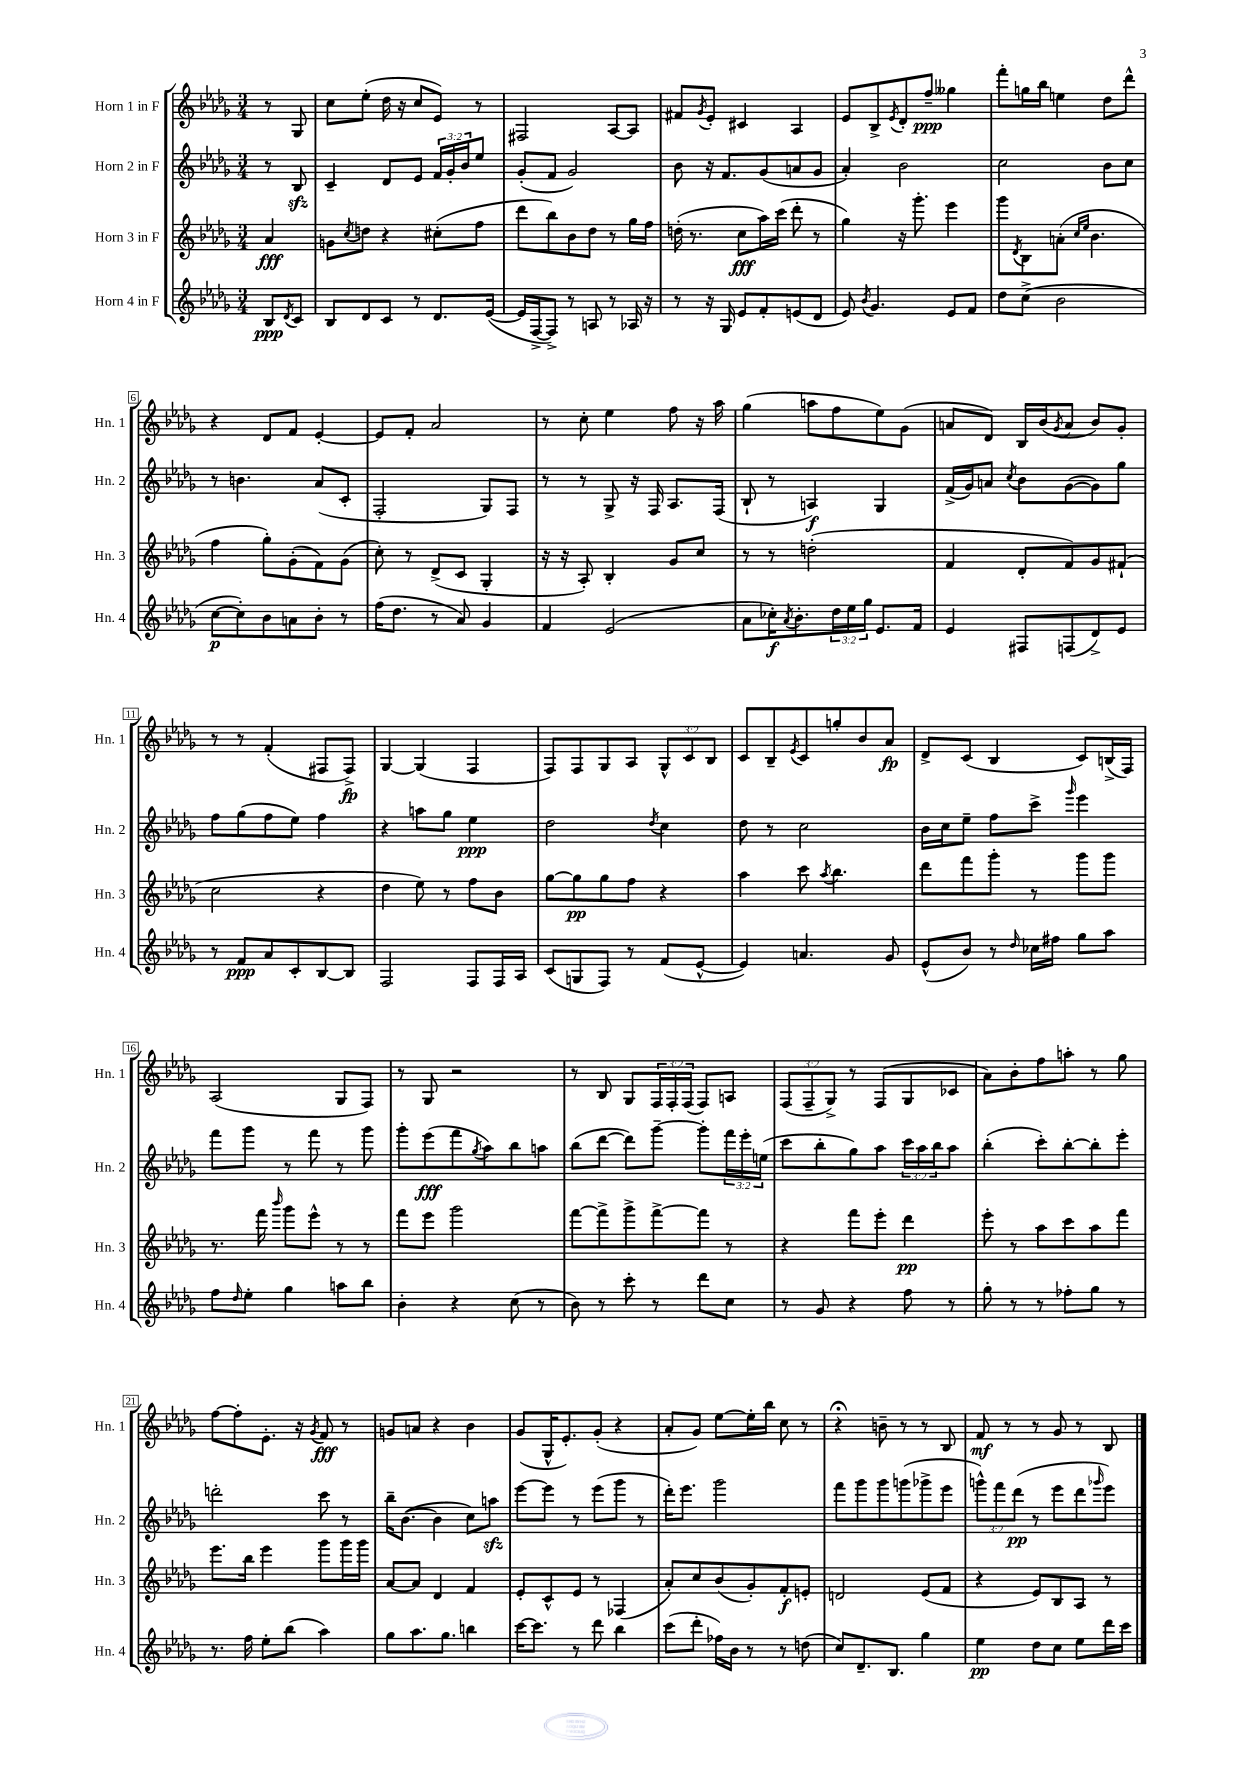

**kern	**kern	**kern	**kern
*staff4	*staff3	*staff2	*staff1
*clefG2	*clefG2	*clefG2	*clefG2
*k[b-e-a-d-g-]	*k[b-e-a-d-g-]	*k[b-e-a-d-g-]	*k[b-e-a-d-g-]
*M3/4	*M3/4	*M3/4	*M3/4
8B-	4a-	8r	8r
8qd-	.	.	.
8c	.	8B-	8G-
=	=	=	=
8B-	8g	4c~	8cc
.	8qcc	.	.
8d-	8dd	.	(8ee-'
8c	4r	8d-	16dd-
.	.	.	16r
8r	.	8e-	8cc
8.d-	(8cc#'	24f	8e-)
.	.	24g-'	.
.	.	24b-	.
.	8ff	8ee-	8r
([16e-	.	.	.
=	=	=	=
16e-]	8ddd-	(8g-'	2F#
[16F^	.	.	.
8F^])	8bb-)	8f	.
8r	8b-	2g-)	.
8A	8dd-	.	.
8r	8r	.	[8A-
16A-	16gg-	.	8A-]
16r	16ff	.	.
=	=	=	=
8r	(16dd'	8b-	8f#
.	8.r	.	.
.	.	.	8qg-
16r	.	16r	8e-'
16G-	.	8.f	.
8e-	8cc	.	4c#
8f'	16aa-)	(8g-	.
.	(16ccc	.	.
(8e	8ddd-'	8a	4A-
8d-	8r	8g-	.
=	=	=	=
8e-)	4gg-)	4a-')	8e-
8qb-	.	.	.
4.g-	.	.	8B-^
.	.	.	8qe-
.	16r	2b-	8d-'
.	8.ggg-'	.	.
.	.	.	8ff~
8e-	4eee-	.	4gg--
8f	.	.	.
=	=	=	=
8dd-	8ggg-	2cc	8fff'
.	8qd-	.	.
(8cc^	8B-	.	16gg
.	.	.	16bb-
2b-	(8a'	.	4ee
.	16qqcc	.	.
.	16qqee-	.	.
.	4.b-	.	.
.	.	8b-	8dd-
.	.	8cc	8ddd-^^
=	=	=	=
[8cc	4ff	8r	4r
8cc'])	.	4.b	.
8b-	8gg-')	.	8d-
8a	(8g-'	.	8f
8b-'	8f)	(8a-	[4e-'
8r	(8g-	8c'	.
=	=	=	=
(16ff	8cc')	2F'	8e-]
8.dd-	.	.	.
.	8r	.	8f'
8r	(8d-^	.	2a-
8a-)	8c	.	.
4g-	4G-'	8G-)	.
.	.	8F	.
=	=	=	=
4f	16r	8r	8r
.	16r	.	.
.	8A-')	8r	8cc'
(2e-	4B-'	8G-^	4ee-
.	.	16r	.
.	.	16F	.
.	8g-	8.A-	8ff
.	8cc	.	16r
.	.	(16F	16aa-
=	=	=	=
8a-	8r	8B-`	(4gg-
16cc-')	8r	8r	.
8qa-	.	.	.
8.b-'	.	.	.
.	(2dd'	4A)	8aa
24dd-	.	.	8ff
24ee-	.	.	.
24gg-	.	.	.
8.e-	.	4G-	8ee-)
.	.	.	(8g-
16f	.	.	.
=	=	=	=
4e-	4f	(16f^	8a
.	.	16g-)	.
.	.	8a	8d-)
.	.	8qcc	.
8F#	8d-'	8b-	16B-
.	.	.	(16b-
.	.	.	8qg-
(8F	8f)	([8g-	8a
8d-^)	8g-	8g-])	8b-)
8e-	(8f#`	8gg-	8g-'
=	=	=	=
8r	2cc	8ff	8r
8f	.	(8gg-	8r
8a-	.	8ff	(4f'
8c'	.	8ee-)	.
[8B-	4r	4ff	8F#
8B-]	.	.	8F#^)
=	=	=	=
2F	4dd-	4r	[4G-
.	8ee-)	8aa	(4G-]
.	8r	8gg-	.
8F	8ff	4ee-	4F
16F	8b-	.	.
16A-	.	.	.
=	=	=	=
(8c	[8gg-	2dd-	8F)
8G	8gg-]	.	8F
8F)	8gg-	.	8G-
8r	8ff	.	8A-
.	.	8qdd-	.
(8f	4r	4cc	12G-^^
.	.	.	12c
[8e-^^	.	.	.
.	.	.	12B-
=	=	=	=
4e-])	4aa-	8dd-	8c
.	.	8r	8B-~
.	.	.	8qe-
4.a	8ccc	2cc	8c
.	8qaa-	.	.
.	4.bb-	.	8gg'
.	.	.	8b-
8g-	.	.	8a-
=	=	=	=
(8e-^^	8ddd-	16b-	8d-^
.	.	16cc	.
8b-)	8fff	8ee-~	(8c
8r	8ggg-'	8ff	4B-
16qqdd-	.	.	.
16cc-	8r	8ccc^	.
16ff#	.	.	.
.	.	16qqggg-	.
8gg-	8ggg-	4eee-	8c)
8aa-	8ggg-	.	(16B^
.	.	.	16F)
=	=	=	=
8ff	8.r	8fff	(2A-
16qqdd-	.	.	.
8ee-'	.	8ggg-	.
.	16fff	.	.
.	16qqbbb-	.	.
4gg-	8ggg-	8r	.
.	8eee-^^	8fff	.
8aa	8r	8r	8G-
8bb-	8r	8ggg-	8F)
=	=	=	=
4b-'	8fff	8ggg-'	8r
.	8eee-	(8eee-	8G-
4r	2ggg-	8fff	2r
.	.	8qgg-	.
.	.	8aa-)	.
(8cc	.	8bb-	.
8r	.	8aa	.
=	=	=	=
8b-)	[8fff	(8bb-	8r
8r	8fff^]	[8ddd-	8B-
8ccc'	8ggg-^	8ddd-])	8G-
8r	[8fff^	[8ggg-~	24F
.	.	.	24F'
.	.	.	(24F
8ddd-	8fff]	8ggg-']	8F)
8cc	8r	24fff	8A
.	.	24eee-'	.
.	.	(24ee	.
=	=	=	=
8r	4r	8ccc	(12F
.	.	.	12F~
8g-	.	8bb-'	.
.	.	.	12G-^)
4r	8fff	8gg-)	8r
.	8eee-'	8aa-	(8F
8ff	4ddd-	24ccc	8G-
.	.	24aa-	.
.	.	24bb-	.
8r	.	8aa-	8c-
=	=	=	=
8gg-'	8eee-'	(4bb-'	8a-)
8r	8r	.	8b-'
8r	8aa-	8ccc')	8ff
8ff-'	8ccc	[8bb-'	8aa'
8gg-	8aa-	8bb-']	8r
8r	8fff	8eee-'	8gg-
=	=	=	=
8.r	8.eee-	2ddd'	[8ff
.	.	.	8ff']
16ff	16bb-	.	.
8ee-'	4eee-	.	8.e-'
(8bb-	.	.	.
.	.	.	16r
.	.	.	8qg-
4aa-)	8ggg-	8ccc	8f
.	16ggg-	8r	8r
.	16ggg-	.	.
=	=	=	=
8gg-	[8a-	16bb-~	8g
.	.	([8.b-	.
8.aa-	8a-]	.	8a
.	4d-	4b-]	4r
8.gg-	.	.	.
4bb	4f	8cc)	4b-
.	.	8aa	.
=	=	=	=
[16ccc	8e-'	[8eee-	(8g-
8.ccc]	.	.	.
.	8c^^	8eee-]	16G-^^
.	.	.	8.e-')
8r	8e-	8r	.
8ddd-	8r	(8eee-	(8g-'
4bb-	(4F-	8ggg-	4r
.	.	8r	.
=	=	=	=
(8ccc	8a-')	16ddd-')	8a-'
.	.	8.eee-	.
8ddd-'	8cc	.	8g-)
16ff-)	(8b-	2ggg-	[8ee-
16b-	.	.	.
8r	8g-')	.	16ee-']
.	.	.	16bb-
8r	8f'	.	8cc
(8dd	8e'	.	8r
=	=	=	=
8cc)	2d	8fff	4r;
8.d-~	.	8ggg-	.
.	.	8ggg-	8b~
8.B-	.	.	.
.	.	(8ggg	8r
4gg-	(8e-	8ggg-^	8r
.	8f	8eee-	8B-
=	=	=	=
4ee-	4r	12ggg^^)	8f
.	.	12fff	.
.	.	.	8r
.	.	(12ddd-	.
8dd-	8e-)	8r	8r
8cc	8B-	8eee-	8g-
8ee-	8A-	8ddd-	8r
.	.	16qqggg-	.
16ddd-	8r	8eee-)	8B-
16ccc	.	.	.
==	==	==	==
*-	*-	*-	*-
